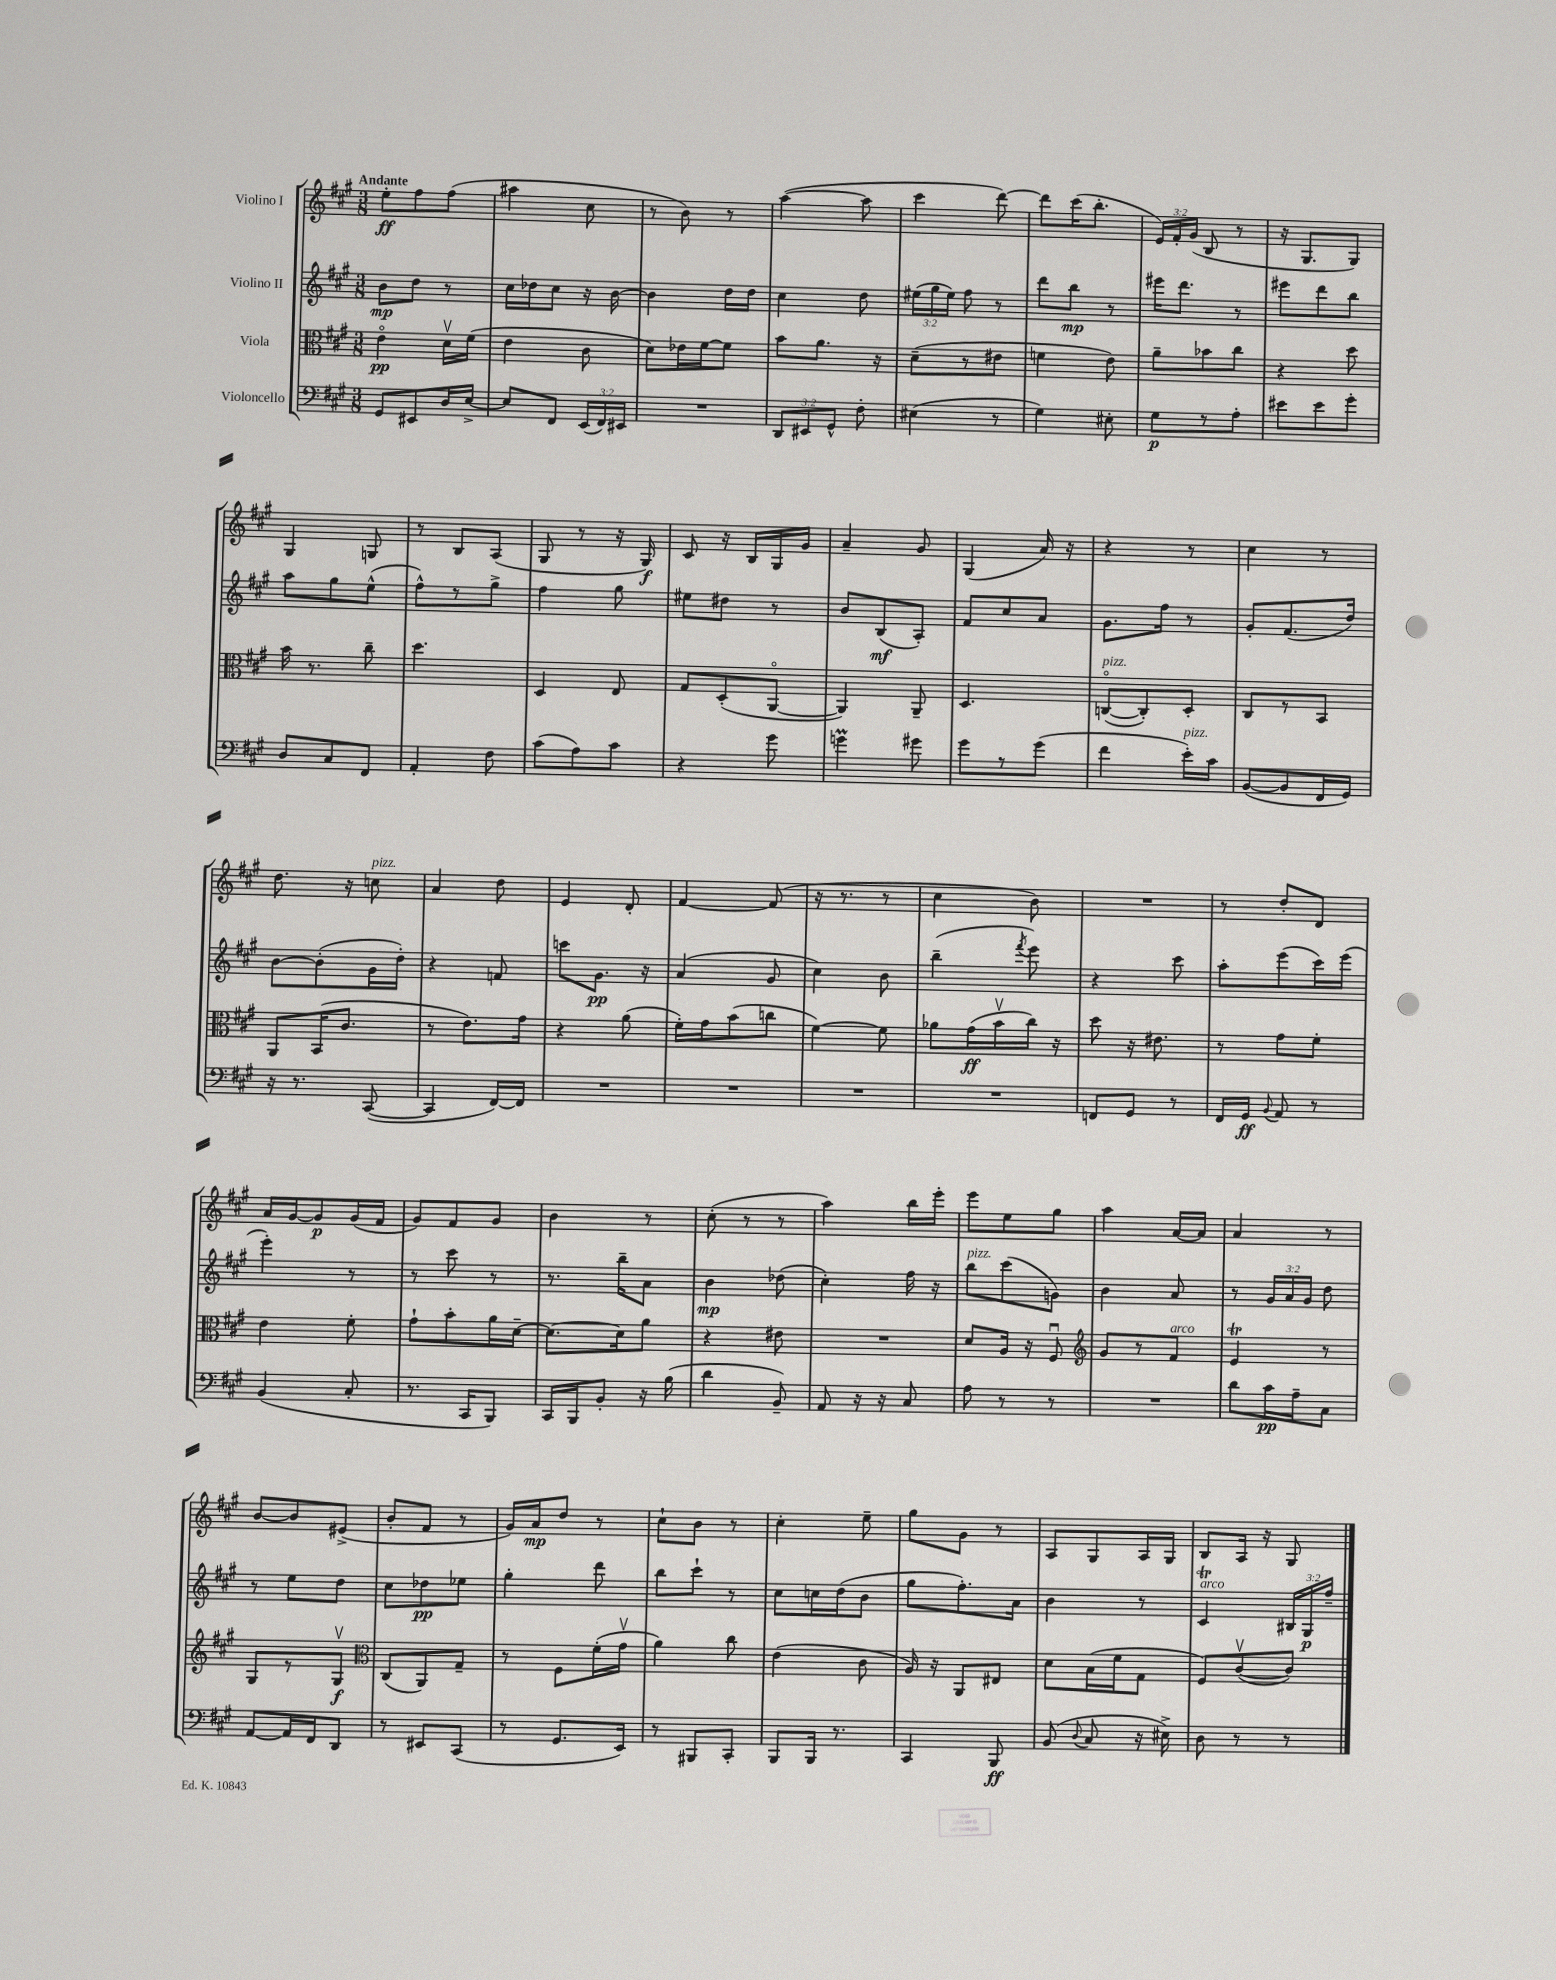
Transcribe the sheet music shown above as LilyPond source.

<<
\new StaffGroup <<
\new Staff = "s0" \with { instrumentName = "Violino I" } {
    \clef treble \key a \major \numericTimeSignature \time 3/8 \override Staff.TupletNumber.text = #tuplet-number::calc-fraction-text \tempo "Andante"
    \autoBeamOff e''8[-.\ff fis''8 fis''8]( |
    ais''4 cis''8 |
    r8 b'8) r8 |
    a''4~( a''8 |
    cis'''4 d'''8~) |
    d'''8[ cis'''16( b''8.]-. |
    \tuplet 3/2 { e'16[) fis'16-. gis'16]( } b8 r8 |
    r16 gis8.[ gis8]) |
    gis4 g8 |
    r8 b8[ a8]( |
    gis8 r8 r16 gis16\f) |
    cis'8 r16 b16[ gis16 gis'16] |
    a'4-- gis'8 |
    gis4( a'16) r16 |
    r4 r8 |
    cis''4 r8 |
    d''8. r16 c''8^\markup { \italic "pizz." } |
    a'4 d''8 |
    e'4 d'8-. |
    fis'4~ fis'8( |
    r16 r8. r8 |
    cis''4 b'8) |
    R4. |
    r8 d''8[-. d'8] |
    a'16[ gis'16~ gis'8\p gis'16( fis'16] |
    gis'8[) fis'8 gis'8] |
    b'4 r8 |
    cis''8-.( r8 r8 |
    a''4) b''16[ e'''16]-. |
    e'''8[ e''8 gis''8] |
    a''4 a'16[~ a'16] |
    a'4 r8 |
    b'8[~ b'8 eis'8]->( |
    b'8[-. fis'8] r8 |
    gis'16[) a'16\mp d''8] r8 |
    cis''8[-! b'8] r8 |
    cis''4-. e''8-- |
    gis''8[ gis'8] r8 |
    a8[ gis8 a16 gis16] |
    b8[ a16] r16 gis8 \bar "|." |
}
\new Staff = "s1" \with { instrumentName = "Violino II" } {
    \clef treble \key a \major \numericTimeSignature \time 3/8 \override Staff.TupletNumber.text = #tuplet-number::calc-fraction-text
    \autoBeamOff b'8[\mp d''8] r8 |
    cis''16[ des''16 cis''8] r16 b'16~ |
    b'4 d''16[ d''16] |
    cis''4 d''8 |
    \tuplet 3/2 { eis''16[( gis''16 eis''16]) } fis''8 r8 |
    d'''8[ b''8]\mp r8 |
    eis'''16[ d'''8.] r8 |
    eis'''8[ d'''8 b''8] |
    a''8[ gis''8 e''8]-^( |
    fis''8[-^) r8 gis''8]-> |
    fis''4 gis''8 |
    eis''8[ dis''8] r8 |
    b'8[ b8\mf( a8]-.) |
    fis'8[ cis''8 a'8] |
    gis'8.[ fis''16] r8 |
    gis'8[-. fis'8.( d''16]) |
    b'8[~ b'8-.( gis'16 d''16]-.) |
    r4 f'8 |
    c'''8[ gis'8.]\pp r16 |
    a'4( gis'8 |
    cis''4) b'8 |
    b''4--( \acciaccatura { fis'''8 } e'''8) |
    r4 cis'''8 |
    a''8[-. e'''8( cis'''16) e'''16]( |
    e'''4-.) r8 |
    r8 cis'''8 r8 |
    r8. b''16[-- a'8] |
    b'4\mp des''8( |
    cis''4-.) fis''16 r16 |
    b''8[^\markup { \italic "pizz." } cis'''8( g'8]) |
    b'4 a'8 |
    r8 \tuplet 3/2 { gis'16[ a'16 gis'16] } d''8 |
    r8 e''8[ d''8] |
    cis''8[ des''8\pp ees''8] |
    gis''4-. d'''8 |
    b''8[ cis'''8]-! r8 |
    cis''8[ c''16 d''16( b'8] |
    gis''8[ fis''8.-.) a'16] |
    b'4 r8 |
    cis'4\trill^\markup { \italic "arco" } \tuplet 3/2 { bis16[ gis16\p fis''16]-- } \bar "|." |
}
\new Staff = "s2" \with { instrumentName = "Viola" } {
    \clef alto \key a \major \numericTimeSignature \time 3/8
    \autoBeamOff e'4\flageolet\pp d'16[\upbow fis'16]( |
    e'4 cis'8 |
    d'8[) ees'16 fis'16~ fis'8] |
    b'8[ a'8.] r16 |
    d'8[--( r8 eis'8] |
    f'4 e'8) |
    a'8[-- bes'8 cis''8] |
    r4 d''8 |
    b'16 r8. cis''8-- |
    d''4. |
    d4 e8 |
    gis8[ d8-.( a,8]~\flageolet |
    a,4) a,8-- |
    d4. |
    c8[~\flageolet^\markup { \italic "pizz." }( c8-.) d8]-. |
    cis8[ r8 b,8] |
    a,8[ b,16( cis'8.] |
    r8 e'8.[) gis'16] |
    r4 a'8( |
    fis'16[-.) gis'16 b'8( c''8] |
    fis'4~) fis'8 |
    aes'8[ gis'16\ff( b'16\upbow cis''16]) r16 |
    d''8 r16 eis'8. |
    r8 gis'8[ fis'8]-. |
    e'4 fis'8-. |
    gis'8[-! b'8-. a'16 d'16]~-- |
    d'8.[~ d'16 a'8] |
    r4 eis'8 |
    R4. |
    d'8[ a16] r16 fis8\downbow |
    \clef treble gis'8[ r8 fis'8]^\markup { \italic "arco" } |
    e'4\trill r8 |
    gis8[ r8 gis8]\upbow\f |
    \clef alto cis8[( a,8) gis8]-- |
    r8 fis8[ fis'16-.( gis'16]\upbow |
    a'4) cis''8 |
    e'4( cis'8 |
    a16) r16 a,8[ eis8] |
    d'8[ b16( fis'16 gis8] |
    fis8[) cis'8~\upbow( cis'8]) \bar "|." |
}
\new Staff = "s3" \with { instrumentName = "Violoncello" } {
    \clef bass \key a \major \numericTimeSignature \time 3/8 \override Staff.TupletNumber.text = #tuplet-number::calc-fraction-text
    \autoBeamOff gis,8[ eis,8 d16 e16]~-> |
    e8[ fis,8] \tuplet 3/2 { e,16[( fis,16) eis,16] } |
    R4. |
    \tuplet 3/2 { d,8[ eis,8 gis,8]-^ } fis8-. |
    eis4( r8 |
    gis4) eis8-. |
    gis8[\p r8 a8]-. |
    eis'8[ eis'8 gis'8]-. |
    d8[ cis8 fis,8] |
    a,4-. fis8 |
    cis'8[( a8) cis'8] |
    r4 gis'8 |
    g'4\prall gis'8 |
    gis'8[ r8 gis'8]( |
    fis'4 e'16[-.^\markup { \italic "pizz." }) cis'16] |
    b,8[~( b,8 fis,16 gis,16]) |
    r16 r8. cis,8~( |
    cis,4 fis,16[~) fis,16] |
    R4. |
    R4. |
    R4. |
    R4. |
    f,8[ gis,8] r8 |
    fis,16[ gis,16]\ff \appoggiatura { b,8 } a,8 r8 |
    b,4( cis8-. |
    r8. cis,16[ b,,8]) |
    cis,16[ b,,16 b,8]-. r16 b16( |
    d'4 b,8--) |
    a,8 r16 r16 cis8 |
    a8 r8 r8 |
    R4. |
    d'8[ cis'16\pp a16-- cis8] |
    a,8[~ a,16 fis,16 d,8] |
    r8 eis,8[ cis,8]( |
    r8 gis,8.[ e,16]) |
    r8 bis,,8[ cis,8]-. |
    b,,8[ b,,16] r8. |
    cis,4 b,,8\ff |
    b,8( \appoggiatura { d8 } cis8 r16 eis16->) |
    d8 r8 r8 \bar "|." |
}
>>
>>
\layout { \context { \Score \remove "Bar_number_engraver" } }
